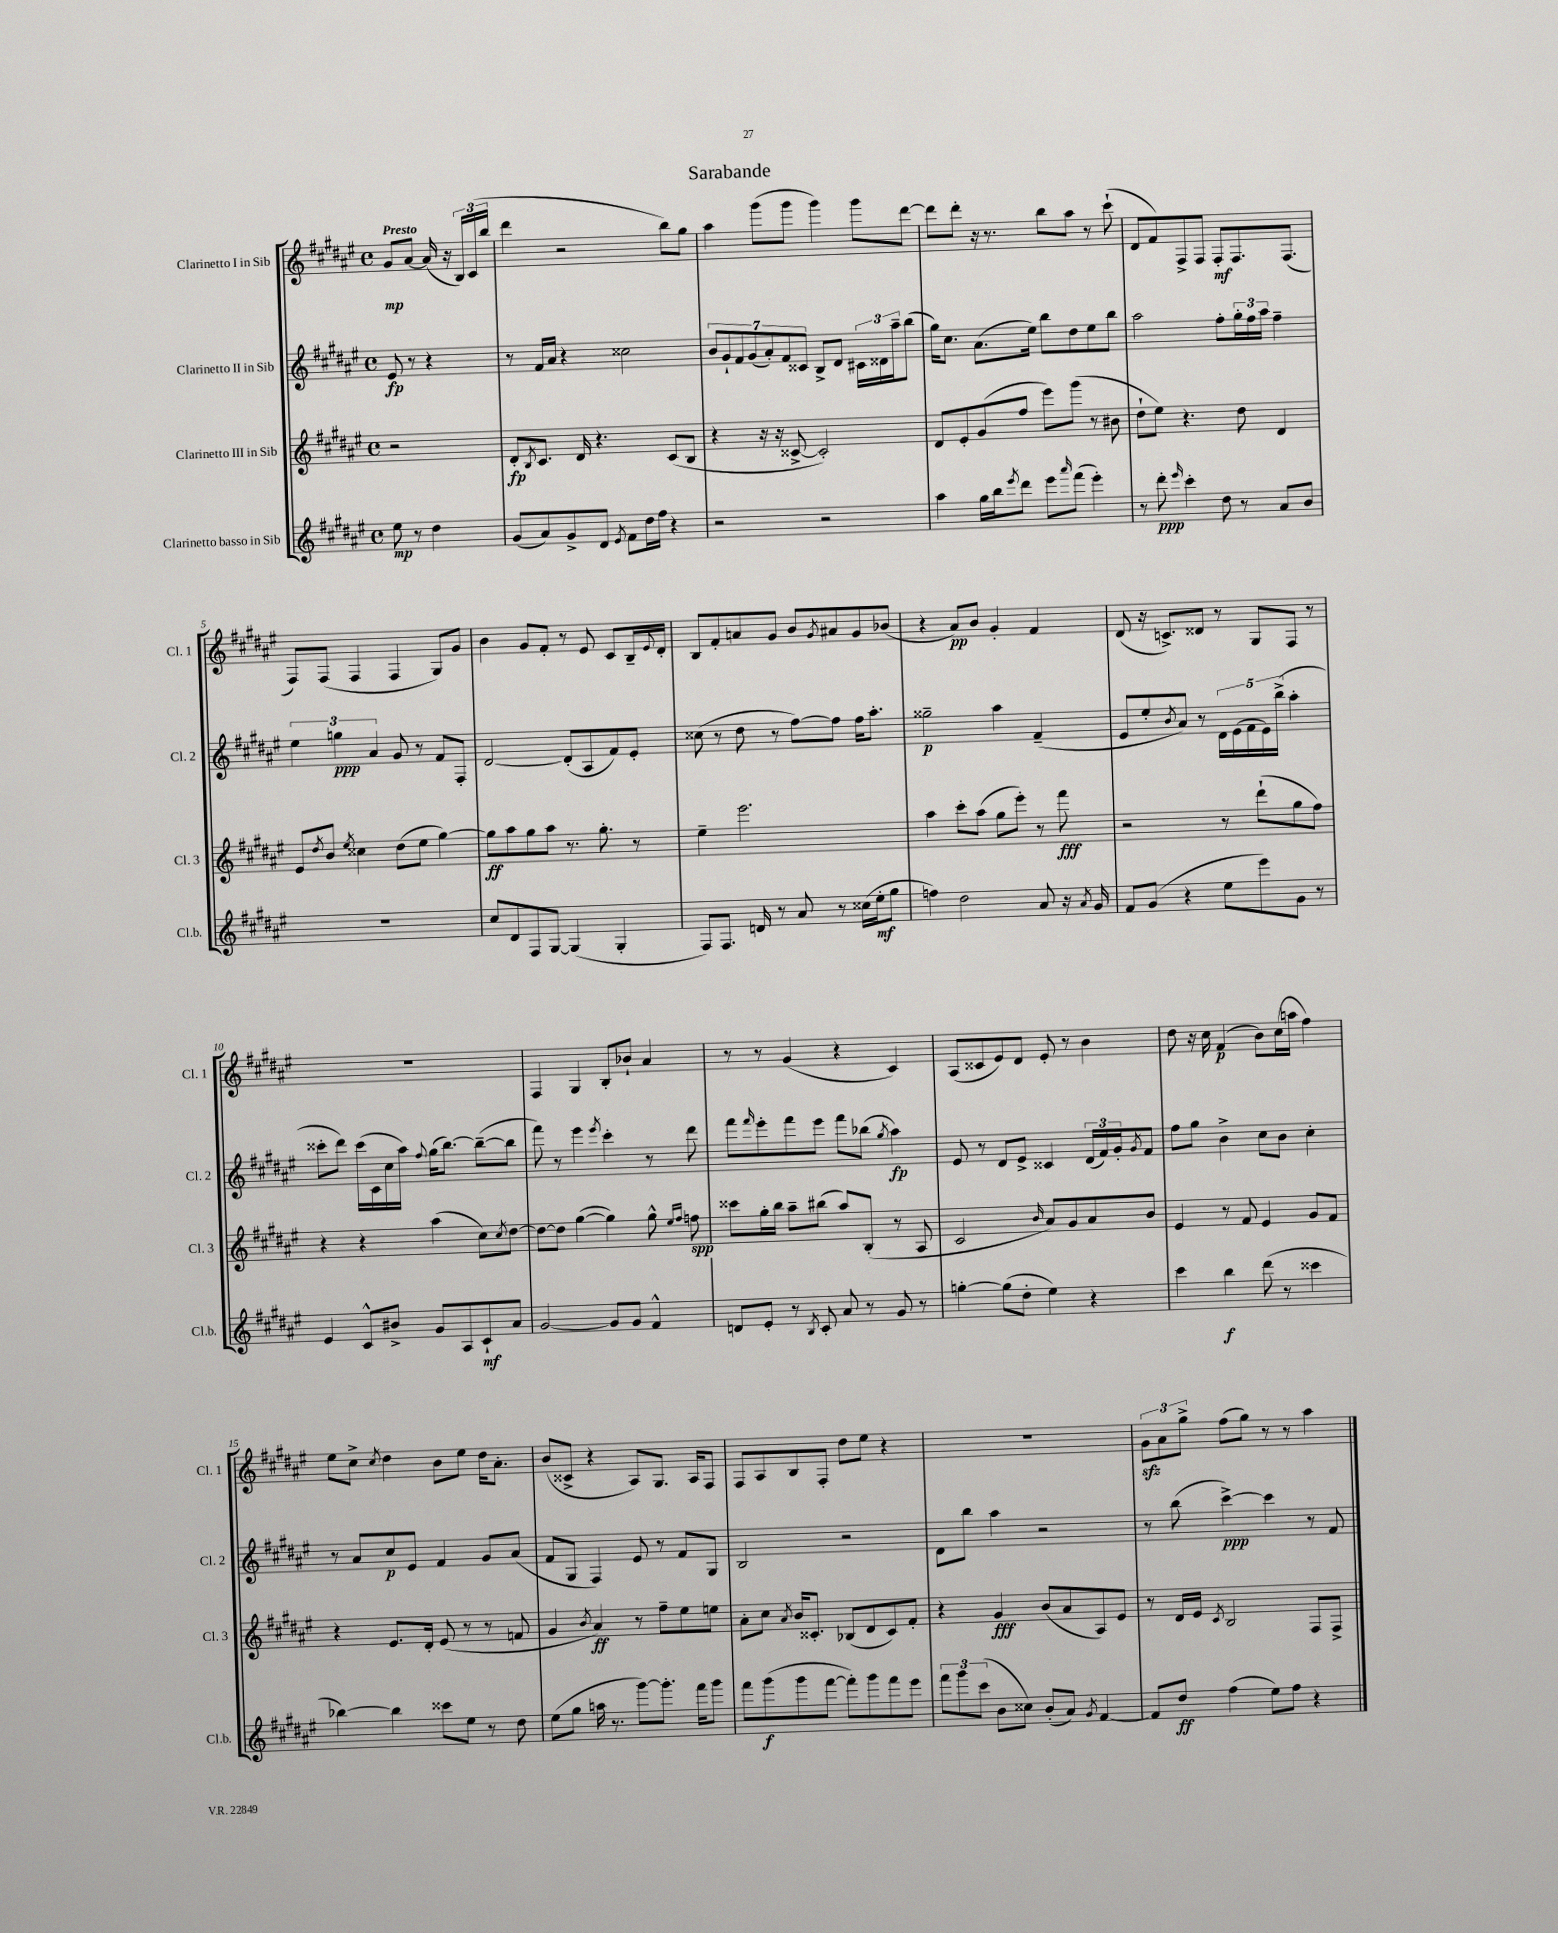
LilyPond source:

\header { title = "Sarabande" }
<<
\new StaffGroup <<
\new Staff = "s0" \with { instrumentName = "Clarinetto I in Sib" shortInstrumentName = "Cl. 1" } {
    \clef treble \key fis \major \defaultTimeSignature \time 4/4 \partial 2 \tempo "Presto"
    gis'8\mp ais'8~ ais'16( r16 \tuplet 3/2 { b16) cis'16( b''16 } |
    dis'''4 r2 b''8) gis''8 |
    ais''4 gis'''8( gis'''8 gis'''4) gis'''8 dis'''8~ |
    dis'''8 dis'''8-. r16 r8. b''8 ais''8 r8 cis'''8-!( |
    dis'8 fis'8) fis8-> fis8 fis8-.\mf fis8. fis8.( |
    fis8) fis8( fis4 fis4 gis8) gis'8 |
    b'4 gis'8 fis'8-. r8 eis'8 cis'8 b16-- \appoggiatura { eis'8 } dis'16-. |
    b8 fis'8-. a'8 gis'8 b'8 \acciaccatura { gis'8 } ais'8 gis'8 bes'8( |
    r4 ais'8\pp) b'8 gis'4-. fis'4 |
    dis'8( r16 c'8.->) disis'8 r8 gis8 fis8 r8 |
    R1 |
    fis4 gis4 b8-. bes'8-! ais'4 |
    r8 r8 gis'4( r4 cis'4) |
    ais8( cisis'8 eis'8) dis'8 eis'8-. r8 b'4 |
    dis''8 r16 cis''16 fis'4\p( b'8) cis''16( a''16 fis''4) |
    eis''8 cis''8-> \acciaccatura { cis''8 } dis''4 b'8 eis''8 dis''16 ais'8.-. |
    b'8( cisis'8-> r4 ais8) gis8. ais16 fis8 |
    fis8 ais8 b8 fis8-. dis''8 eis''8 r4 |
    R1 |
    \tuplet 3/2 { gis'8\sfz ais'8 gis''8-> } fis''8( gis''8) r8 r8 ais''4 \bar "|." |
}
\new Staff = "s1" \with { instrumentName = "Clarinetto II in Sib" shortInstrumentName = "Cl. 2" } {
    \clef treble \key fis \major \defaultTimeSignature \time 4/4 \partial 2
    eis'8\fp r8 r4 |
    r8 fis'16 ais'16 r4 cisis''2 |
    \tuplet 7/4 { b'8 gis'8-! fis'8 gis'8( ais'8-.) fis'8 cisis'8 } b8-> dis'8 \tuplet 3/2 { cis'16 disis'16 ais''16-- } b''8( |
    gis''16) cis''8. ais'8.( eis''16) b''8 dis''8 eis''8 b''8 |
    ais''2 fis''8-. \tuplet 3/2 { gis''16-. fis''16 ais''16 } fis''4-- |
    \tuplet 3/2 { eis''4 g''4\ppp ais'4 } gis'8 r8 fis'8 fis8-. |
    dis'2~ dis'8-.( ais8 fis'8) eis'8-. |
    cisis''8( r8 dis''8 r8 fis''8~) fis''8 fis''16 ais''8.-. |
    gisis''2--\p ais''4 fis'4--( |
    eis'8 eis''8-. \acciaccatura { b'8 } ais'8) r8 \tuplet 5/4 { dis'16 eis'16( fis'16 eis'16) b''16->( } ais''4-. |
    cisis'''8-. dis'''8) cisis'''16( cis'16 cis''16 ais''16) \appoggiatura { fis''8 } gis''16( b''8.~) b''8~--( b''8 |
    fis'''8) r8 eis'''4 \acciaccatura { eis'''8 } cis'''4-. r8 dis'''8 |
    fis'''8 \grace { fis'''16 } eis'''8-. fis'''8 eis'''8 fis'''8 bes''8( \acciaccatura { gis''8 } ais''4\fp) |
    eis'8 r8 dis'8 eis'8-> cisis'4 \tuplet 3/2 { dis'16( fis'16) gis'16-. } \acciaccatura { gis'8 } fis'8 |
    fis''8 gis''8 b'4-> cis''8 b'8 cis''4-. |
    r8 ais'8 cis''8\p eis'8 fis'4 gis'8 ais'8( |
    fis'8 gis8 fis4) eis'8 r8 fis'8 gis8 |
    b2 r2 |
    dis'8 b''8 ais''4 r2 |
    r8 b''8( cis'''4~->\ppp) cis'''4 r8 fis'8 \bar "|." |
}
\new Staff = "s2" \with { instrumentName = "Clarinetto III in Sib" shortInstrumentName = "Cl. 3" } {
    \clef treble \key fis \major \defaultTimeSignature \time 4/4 \partial 2
    r2 |
    dis'8-.\fp \acciaccatura { b8 } cis'8. dis'16 r4. cis'8( b8 |
    r4 r16 r16 cisis'8~-> cisis'2-.) |
    dis'8 eis'8-. gis'8( fis''8 eis'''8) gis'''8( r8 bis'8 |
    dis''8-! eis''8) r4. dis''8 dis'4 |
    eis'8 \acciaccatura { dis''8 } b'8 \acciaccatura { eis''8 } cisis''4 dis''8( eis''8 gis''4~) |
    gis''8\ff ais''8 gis''8 ais''8 r8. gis''8.-. r8 |
    eis''4-- eis'''2. |
    ais''4 cis'''8-. ais''8( gis''8 eis'''8-.) r8 fis'''8\fff |
    r2 r8 dis'''8-!( gis''8 fis''8) |
    r4 r4 ais''4( cis''8) \acciaccatura { cis''8 } dis''8~ |
    dis''8~ dis''8 gis''4~( gis''4) gis''8-^ \grace { eis''16 fis''16 } f''8\spp |
    cisis'''8 gis''16-. b''16 ais''8-- bis''8( ais''8) b8-.( r8 ais8 |
    cis'2 \grace { b'16 } ais'8) gis'8 ais'8 b'8 |
    eis'4 r8 fis'8 eis'4 gis'8 fis'8 |
    r4 eis'8. dis'16-. eis'8( r8 r8 f'8 |
    gis'4 \acciaccatura { b'8 } ais'4\ff) r8 fis''8-- eis''8 e''8 |
    ais'8-. cis''8 \acciaccatura { ais'8 } b'16 cisis'8.-. bes8( dis'8 cisis'8) fis'8-. |
    r4 gis'4\fff b'8( ais'8 ais8) eis'8 |
    r8 dis'16 eis'16 \acciaccatura { cis'8 } b2 fis8 fis8-> \bar "|." |
}
\new Staff = "s3" \with { instrumentName = "Clarinetto basso in Sib" shortInstrumentName = "Cl.b." } {
    \clef treble \key fis \major \defaultTimeSignature \time 4/4 \partial 2
    eis''8\mp r8 dis''4 |
    gis'8( ais'8) gis'8-> dis'8 \acciaccatura { eis'8 } fis'8 dis''16 fis''16 r4 |
    r2 r2 |
    ais''4 gis''16 b''16 \acciaccatura { eis'''8 } dis'''8 eis'''8 \grace { ais'''16 } fis'''8( eis'''4-.) |
    r8 dis'''8-.\ppp \grace { eis'''16 } cis'''4-. dis''8 r8 ais'8 b'8 |
    R1 |
    cis''8 dis'8 fis8 gis8~ gis4( gis4-. |
    fis8) fis8. d'16 r8 ais'8 r8 cisis''16( eis''16-.\mf gis''8 |
    f''4) dis''2 ais'8 r16 \acciaccatura { ais'8 } gis'16 |
    fis'8 gis'8( r4 eis''8 eis'''8) gis'8 r8 |
    eis'4 cis'8-^ bis'8-> gis'8 ais8 cis'8-!\mf ais'8 |
    gis'2~ gis'8 gis'8 fis'4-^ |
    d'8 eis'8-. r8 \acciaccatura { b8 } cis'8-. ais'8 r8 gis'8 r8 |
    g''4~-. g''8( dis''8-. eis''4) r4 |
    cis'''4 b''4\f dis'''8( r8 cisis'''4 |
    bes''4~) bes''4 cisis'''8 eis''8 r8 dis''8 |
    eis''8( gis''8 a''16 r8. gis'''8~) gis'''8.-. fis'''16 gis'''8 |
    fis'''8 gis'''8\f( gis'''8 fis'''8~ fis'''8-.) gis'''8 fis'''8 eis'''8 |
    \tuplet 3/2 { fis'''8 gis'''8 cis'''8( } b'8 cisis''8) b'8-.( ais'8) \acciaccatura { gis'8 } fis'4~ |
    fis'8 dis''8\ff fis''4( eis''8) fis''8 r4 \bar "|." |
}
>>
>>
